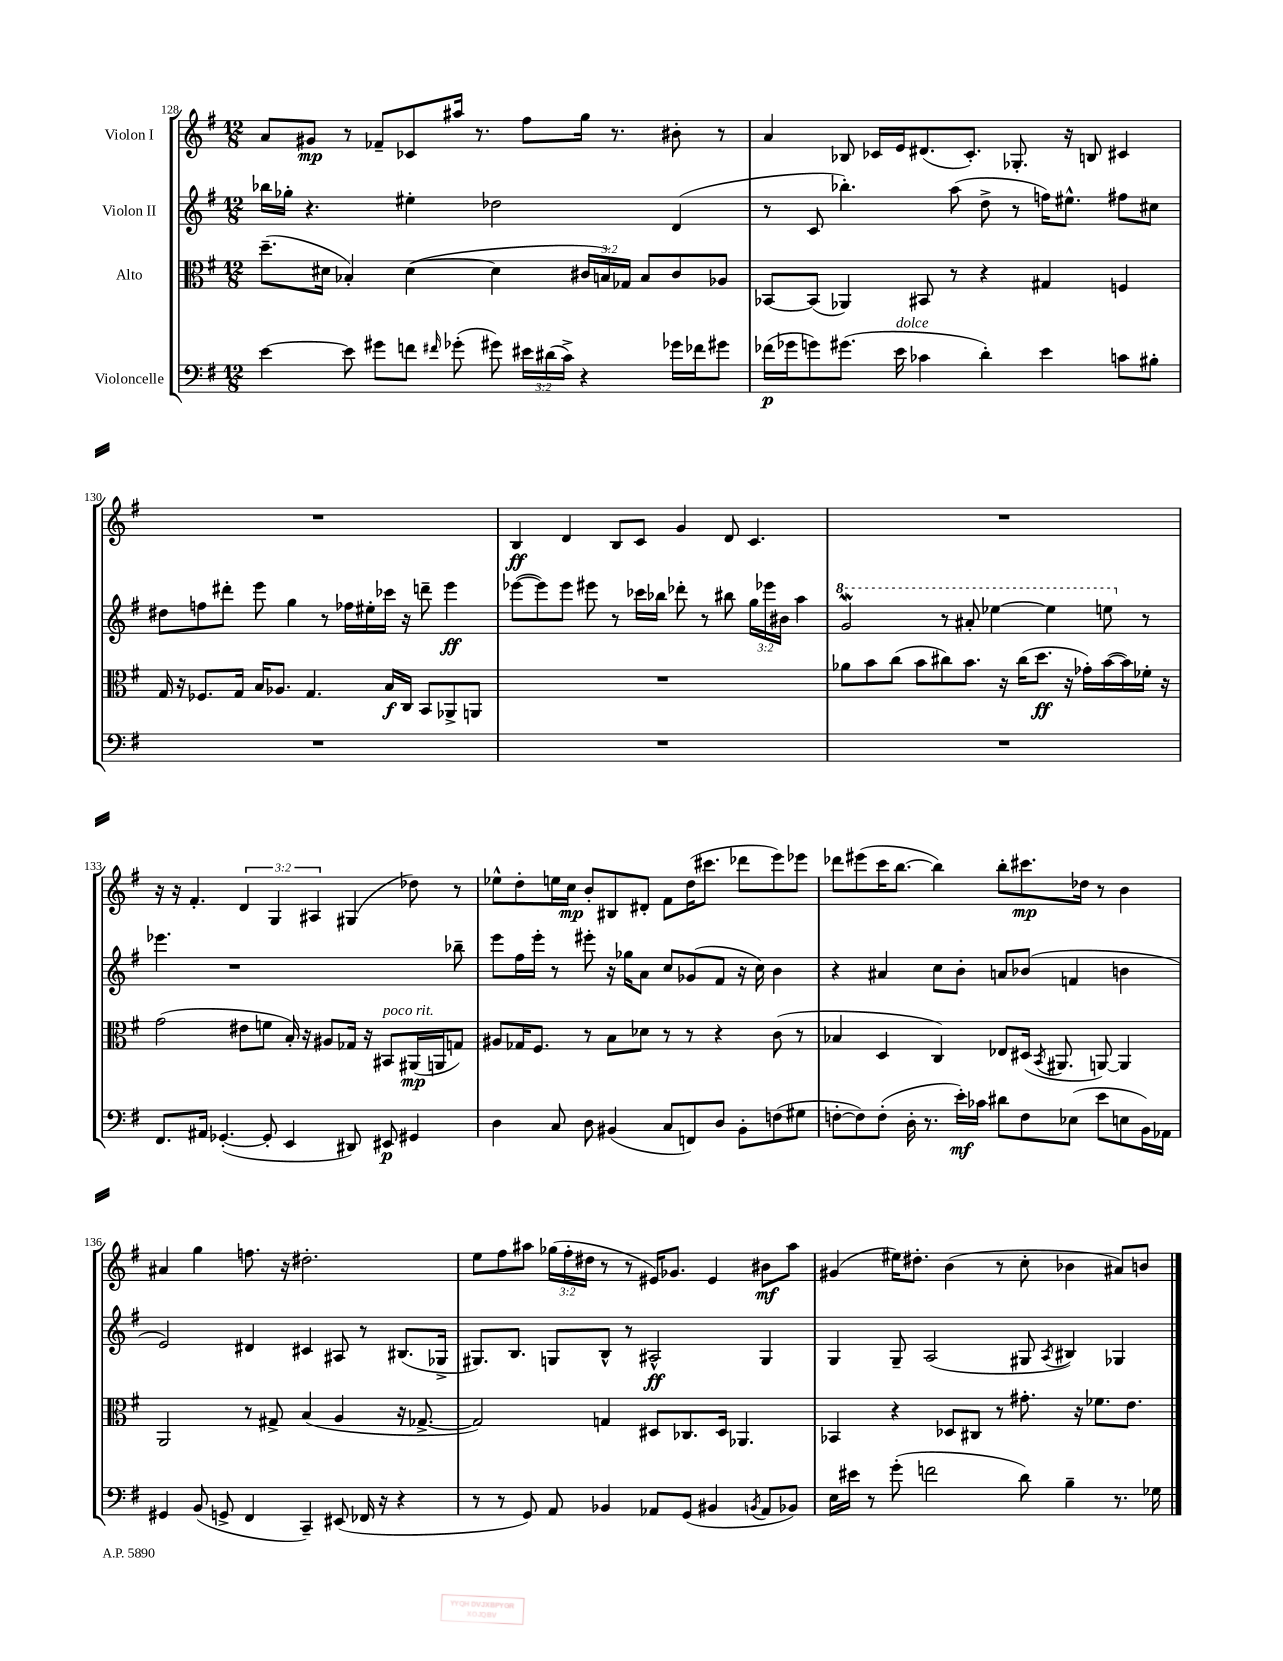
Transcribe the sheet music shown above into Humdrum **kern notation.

**kern	**kern	**kern	**kern
*staff4	*staff3	*staff2	*staff1
*clefF4	*clefC3	*clefG2	*clefG2
*k[f#]	*k[f#]	*k[f#]	*k[f#]
*M12/8	*M12/8	*M12/8	*M12/8
[4e	(8.dd~	16bb-	8a
.	.	16gg-'	.
.	.	4.r	8g#
.	16d#	.	.
8e]	4B-')	.	8r
8g#	.	.	8f-~
8f	([4d#	4ee#'	8c-
16qqf#	.	.	.
(8g-'	.	.	16aa#
.	.	.	8.r
8g#)	4d#]	2dd-	.
24e#	.	.	8ff#
(24d#	.	.	.
24c^)	.	.	.
4r	24c#	.	16gg
.	24B)	.	.
.	.	.	8.r
.	24G-	.	.
.	8B	.	.
16g-	8c#	(4d	8b#'
16f-	.	.	.
8g#	8A-	.	8r
=	=	=	=
(16f-	[8BB-	8r	4a
16g-	.	.	.
8g)	(8BB-]	8c	.
(8.g#	4AA-)	4.bb-')	8B-
.	.	.	16c-
16e	.	.	16e
4c-	8BB#	.	(8.d#
.	8r	(8aa	.
.	.	.	8.c-')
4d')	4r	8dd^	.
.	.	8r	8.G-'
4e	4G#	16ff)	.
.	.	8.ee#^^	16r
.	.	.	8B
8c	4F	8ff#	4c#
8B#'	.	8cc#	.
=	=	=	=
1.r	16G	8dd#	1.r
.	16r	.	.
.	8.F-	8ff	.
.	.	8ddd#'	.
.	16G	.	.
.	16B	8eee	.
.	8.A-	.	.
.	.	4gg	.
.	4.G	.	.
.	.	8r	.
.	.	16ff-	.
.	.	16ee#'	.
.	16B	16ccc-	.
.	16C	16r	.
.	8BB	8ddd~	.
.	8AA-^	4eee	.
.	8AA	.	.
=	=	=	=
1.r	1.r	([8eee-	4B
.	.	8eee-])	.
.	.	8eee-	4d
.	.	8eee#	.
.	.	8r	8B
.	.	16ccc-	8c
.	.	16bb-	.
.	.	8ddd-'	4g
.	.	8r	.
.	.	8bb#	8d
.	.	24gg	4.c
.	.	24eee-	.
.	.	24b#	.
.	.	4aa	.
=	=	=	=
1.r	8a-	2gg	1.r
.	8b	.	.
.	(8cc	.	.
.	8b	.	.
.	8cc#)	8r	.
.	8.b	8aa#'	.
.	.	[4eee-	.
.	16r	.	.
.	(16cc#	.	.
.	8.dd	.	.
.	.	4eee-]	.
.	16r	.	.
.	16g-')	.	.
.	([16b	8eee	.
.	16b])	.	.
.	16f-'	8r	.
.	16r	.	.
=	=	=	=
8.FF#	(2g	4.eee-	16r
.	.	.	16r
.	.	.	4.f#'
16AA#	.	.	.
([4.GG-'	.	.	.
.	.	1r	.
.	8e#	.	6d
8GG-']	8f	.	.
.	.	.	6G
4EE	16B')	.	.
.	16r	.	.
.	.	.	6A#
.	8A#	.	.
8DD#)	16G-	.	(4G#
.	16r	.	.
8EE#	8BB#	.	.
4GG#	(16AA#	.	8dd-)
.	16AA	.	.
.	8G)	8bb-~	8r
=	=	=	=
4D	8A#	8eee	8ee-^^
.	16G-	16ff#	8dd'
.	8.F#	16eee'	.
8C	.	8r	16ee
.	.	.	16cc
8D	8r	8eee#'	8b'
(4BB#	8B	16r	8B#
.	.	16gg-	.
.	8d-	8a	8d#'
8C	8r	8cc	8f#
8FF)	8r	(8g-	(16dd
.	.	.	8.ccc#
8D	4r	8f#	.
8BB#'	.	16r	8ddd-
.	.	16cc)	.
(8F	(8c	4b	8eee)
8G#	8r	.	8eee-
=	=	=	=
[8F'	4B-	4r	8ddd-
8F])	.	.	(8eee#
(8F'	4D	4a#	16ccc
.	.	.	[8.bb
16D'	.	.	.
8.r	.	.	.
.	4C)	8cc	4bb])
16e')	.	8b'	.
16c-	.	.	.
8d#	8E-	8a	8bb'
8F	(16D#	(8b-	8.ccc#
.	8qBB	.	.
.	8.AA#	.	.
(8E-	.	4f	.
.	.	.	16dd-
8e	[8AA)	.	8r
8E	4AA]	4b	4b
16BB)	.	.	.
16AA-	.	.	.
=	=	=	=
4GG#	2AA	2e)	4a#
(8BB	.	.	4gg
8GG^	.	.	.
4FF#	8r	4d#	8.ff
.	8G#^	.	.
.	.	.	16r
4CC~)	(4B	4c#	2.dd#'
(8EE#	4A	8A#	.
16FF-	.	8r	.
16r	.	.	.
4r	16r	(8.B#	.
.	[8.G-^	.	.
.	.	16G-^	.
=	=	=	=
8r	2G-])	8.G#)	8ee
8r	.	.	8ff#
.	.	8.B	.
8GG)	.	.	8aa#
8AA	.	8G	(24gg-
.	.	.	24ff#'
.	.	.	24dd#
4BB-	4G	8B^^	8r
.	.	8r	8r
8AA-	8D#	2A#^^	16e#)
.	.	.	8.g-
(8GG	8.C-	.	.
4BB#	.	.	4e#
.	16D#	.	.
.	4.AA-	.	.
8qBB	.	.	.
8AA-	.	4G	8b#
8BB-)	.	.	8aa#
=	=	=	=
16E	4BB-	4G	(4g#
16e#	.	.	.
8r	.	.	.
(8g'	4r	8G~	16ee#)
.	.	.	8.dd#'
2f	.	(2A	.
.	8D-	.	(4b
.	8C#	.	.
.	8r	.	8r
8d)	8.g#'	8G#	8cc'
.	.	8qA	.
4B~	.	4B#)	4b-
.	16r	.	.
.	8.f-	.	.
8.r	.	4G-	8a#)
.	8.e	.	.
.	.	.	8b
16G-	.	.	.
==	==	==	==
*-	*-	*-	*-
